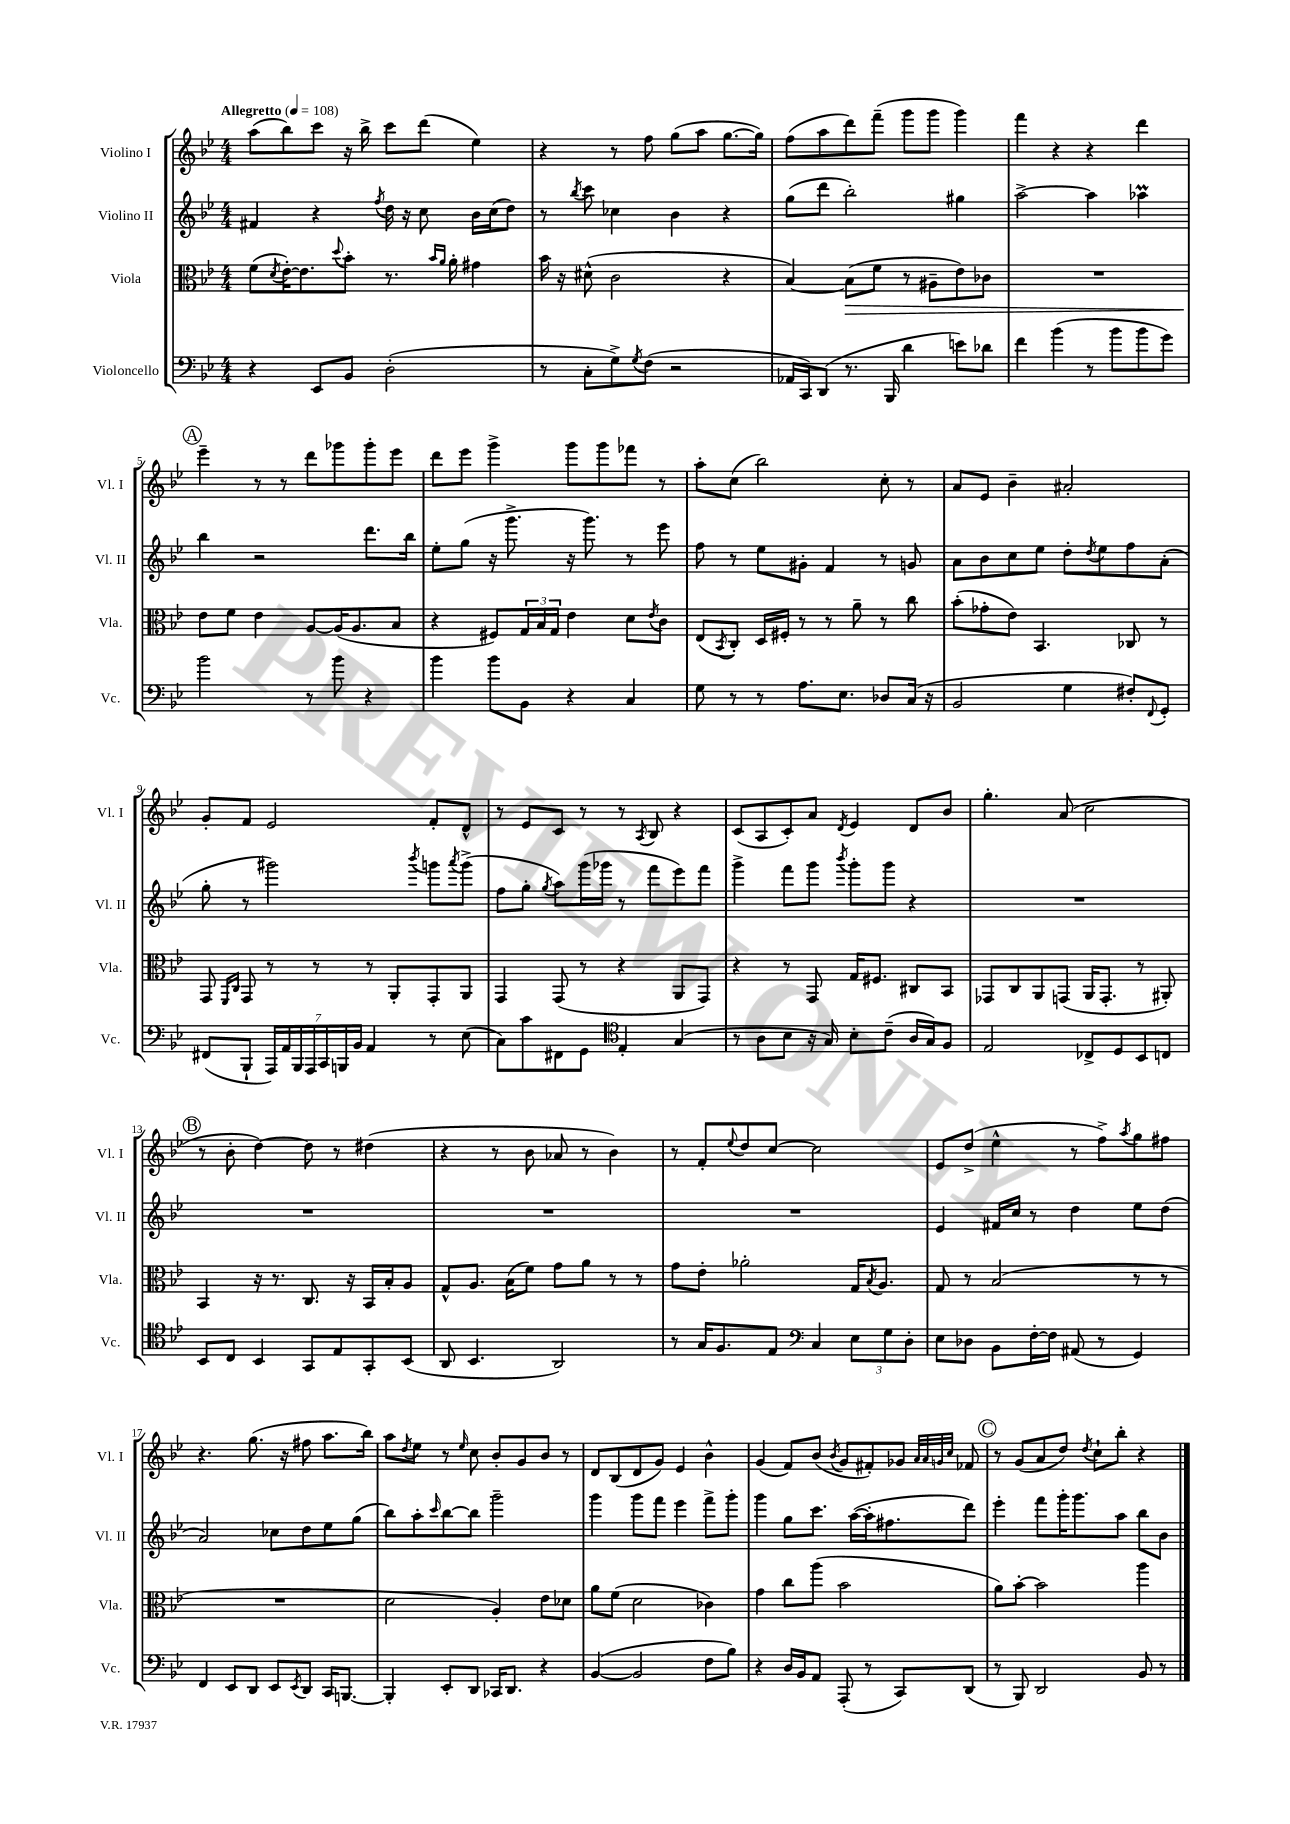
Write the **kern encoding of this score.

**kern	**kern	**kern	**kern
*staff4	*staff3	*staff2	*staff1
*clefF4	*clefC3	*clefG2	*clefG2
*k[b-e-]	*k[b-e-]	*k[b-e-]	*k[b-e-]
*M4/4	*M4/4	*M4/4	*M4/4
*MM108	*MM108	*MM108	*MM108
4r	(8f	4f#	(8aa
.	8qd	.	.
.	[16e-')	.	8bb-)
.	8.e-]	.	.
8EE-	.	4r	8ccc
.	8qqdd	.	.
8BB-	8b-'	.	16r
.	.	.	16bb-^
.	.	8qff	.
(2D'	8.r	16dd	8ccc
.	.	16r	.
.	.	8cc	(8ddd
.	16qqb-	.	.
.	16qqa	.	.
.	16a'	.	.
.	4g#	16b-	4ee-)
.	.	(16cc	.
.	.	8dd)	.
=	=	=	=
8r	16b-	8r	4r
.	16r	.	.
.	.	8qbb-	.
8C'	(8d#^^	8ccc	.
8G^)	2c	4cc-	8r
8qG	.	.	.
(8F	.	.	8ff
2r	.	4b-	(8gg
.	.	.	8aa
.	4r	4r	[8.gg
.	.	.	16gg])
=	=	=	=
16AA-	[4B-)	(8gg	(8ff
16CC)	.	.	.
(8DD	.	8ddd	8aa
8.r	(8B-]	2bb-')	8ddd)
.	8f	.	(8fff~
16BBB-	.	.	.
4d	8r	.	8ggg
.	8A#~	.	8ggg
8e)	8e-)	4gg#	4ggg)
8d-	8c-	.	.
=	=	=	=
4f	1r	[2aa^	4fff
(4b-	.	.	4r
8r	.	4aa]	4r
8b-	.	.	.
8b-	.	4aa-	4ddd
8g)	.	.	.
=	=	=	=
2b-	8e-	4bb-	4eee-~
.	8f	.	.
.	4e-	2r	8r
.	.	.	8r
8r	[8A	.	8ddd
8b-	(16A]	.	8ggg-
.	8.A	.	.
4r	.	8.ddd	8ggg-'
.	8B-	.	8eee-
.	.	16bb-	.
=	=	=	=
4b-	4r	8ee-'	8ddd
.	.	(8gg	8eee-
8b-	8F#)	16r	4ggg^
.	.	8.ggg^	.
8BB-	24G	.	.
.	24B-	.	.
.	24G	.	.
4r	4e-	16r	8ggg
.	.	8.ggg)	.
.	.	.	8ggg
4C	8d	8r	8fff-
.	8qe-	.	.
.	8c	8eee-	8r
=	=	=	=
8G	(8E-	8ff	8aa'
.	8qBB-	.	.
8r	8C')	8r	(8cc
8r	16D	8ee-	2bb-)
.	16F#'	.	.
8.A	8r	8g#'	.
.	8r	4f	.
8.E-	.	.	.
.	8a~	.	.
8D-	8r	8r	8cc'
(16C	8cc	8g	8r
16r	.	.	.
=	=	=	=
2BB-	(8b-'	8a	8a
.	8g-'	8b-	8e-
.	8e-)	8cc	4b-~
.	4.BB-	8ee-	.
4G	.	8dd'	2a#'
.	.	8qdd	.
.	.	8ee-	.
8F#')	8C-	8ff	.
8qqFF	.	.	.
8GG'	8r	(8a'	.
=	=	=	=
(8FF#	8GG	8gg'	8g'
.	16qqFF	.	.
.	16qqC	.	.
8BBB-`	8GG	8r	8f
28AAA)	8r	2ggg#)	2e-
28AA	.	.	.
28BBB-	.	.	.
28AAA	.	.	.
.	8r	.	.
28CC	.	.	.
28BBB	.	.	.
28BB-	.	.	.
4AA	8r	.	.
.	8AA'	.	.
.	.	8qbbb-	.
8r	8GG'	8ggg	8f'
.	.	8qaaa	.
(8E-	8AA	(8ggg^	8d^^
=	=	=	=
8C)	4GG	8ff	8r
8c	.	8gg'	8e-
.	.	8qgg	.
8FF#	(8GG	8aa)	8c
8GG	8r	(16ggg	8r
.	.	16ggg-	.
*clefC4	*	*	*
4E-'	4r	8r	8r
.	.	.	8qA
.	.	8fff	8B-
(4G	8AA	8eee-)	4r
.	8GG)	8fff	.
=	=	=	=
8r	4r	4ggg^	(8c
8A	.	.	8A
8B-	8r	8fff	8c')
16r	8GG	8ggg	8a
16G)	.	.	.
.	.	8qbbb-	8qd
8B-'	16G	8ggg'	4e-
.	8.F#	.	.
(8c~	.	8ggg	.
16A	8C#	4r	8d
16G)	.	.	.
8F	8BB-	.	8b-
=	=	=	=
2E-	8GG-	1r	4.gg'
.	8C	.	.
.	8AA	.	.
.	(8GG	.	(8a
8C-^	16AA	.	2cc
.	8.GG'	.	.
8D	.	.	.
8BB-	8r	.	.
8C	8AA#')	.	.
=	=	=	=
8BB-	4BB-	1r	8r
8C	.	.	8b-'
4BB-	16r	.	[4dd)
.	8.r	.	.
8GG	8.C	.	8dd]
8E-	.	.	8r
.	16r	.	.
8GG'	16BB-	.	(4dd#
.	16B-'	.	.
(8BB-	8A	.	.
=	=	=	=
8AA	8G^^	1r	4r
4.BB-	8.A	.	.
.	.	.	8r
.	(16B-	.	.
.	8f)	.	8b-
2AA)	8g	.	8a-
.	8a	.	8r
.	8r	.	4b-)
.	8r	.	.
=	=	=	=
8r	8g	1r	8r
16G	8e-'	.	8f'
8.F	.	.	.
.	.	.	8qqee-
.	2a-'	.	8dd
8E-	.	.	[8cc
*clefF4	*	*	*
4C	.	.	2cc]
12E-	16G	.	.
.	8qB-	.	.
.	8.A	.	.
12G	.	.	.
12D'	.	.	.
=	=	=	=
8E-	8G	4e-	8e-
8D-	8r	.	(8dd^
8BB-	(2B-	16f#	4ee-^^
.	.	16cc	.
[16F'	.	8r	.
16F]	.	.	.
(8AA#	.	4dd	8r
8r	.	.	8ff^)
.	.	.	8qaa
4GG)	8r	8ee-	8gg
.	8r	(8dd	8ff#
=	=	=	=
4FF	1r	2a)	4.r
8EE-	.	.	.
8DD	.	.	(8.gg
8EE-	.	8cc-	.
.	.	.	16r
8qEE-	.	.	.
8DD	.	8dd	8ff#
16CC	.	8ee-	8.aa
[8.BBB	.	.	.
.	.	(8gg	.
.	.	.	16bb-)
=	=	=	=
4BBB']	2d	8bb-)	8aa
.	.	.	8qdd
.	.	8aa'	8ee-
.	.	16qqccc	.
8EE-'	.	[8bb-	8r
.	.	.	16qqee-
8DD	.	8bb-]	8cc
16CC-	4A')	2ggg~	8b-'
8.DD	.	.	.
.	.	.	8g
4r	8e-	.	8b-
.	8d-	.	8r
=	=	=	=
([4BB-	8a	4ggg	8d
.	(8f	.	(8B-
2BB-]	2d	8ggg	8d
.	.	8fff	8g)
.	.	4eee-	4e-
8F	4c-)	8fff^	4b-^^
8B-)	.	8ggg'	.
=	=	=	=
4r	4g	4ggg	(4g
16D	8cc	8gg	8f)
16BB-	.	.	.
8AA	(8aa	8.ccc	(8b-
.	.	.	8qb-
(8AAA'	2b-	.	8g
.	.	([16aa	.
8r	.	16aa']	8f#')
.	.	8.ff#	.
8CC)	.	.	8g-
.	.	.	32qqa
.	.	.	32qqa
.	.	.	32qqg
.	.	.	32qqcc
(8DD	.	8ddd)	8f-
=	=	=	=
8r	8a)	4eee-'	8r
8BBB-)	[8b-'	.	(8g
2DD	2b-]	8fff	8a
.	.	16ggg'	8dd)
.	.	8.ggg	.
.	.	.	8qdd
.	.	.	8cc`
.	.	8aa	8bb-'
8BB-	4aa	8bb-	4r
8r	.	8b-	.
==	==	==	==
*-	*-	*-	*-
